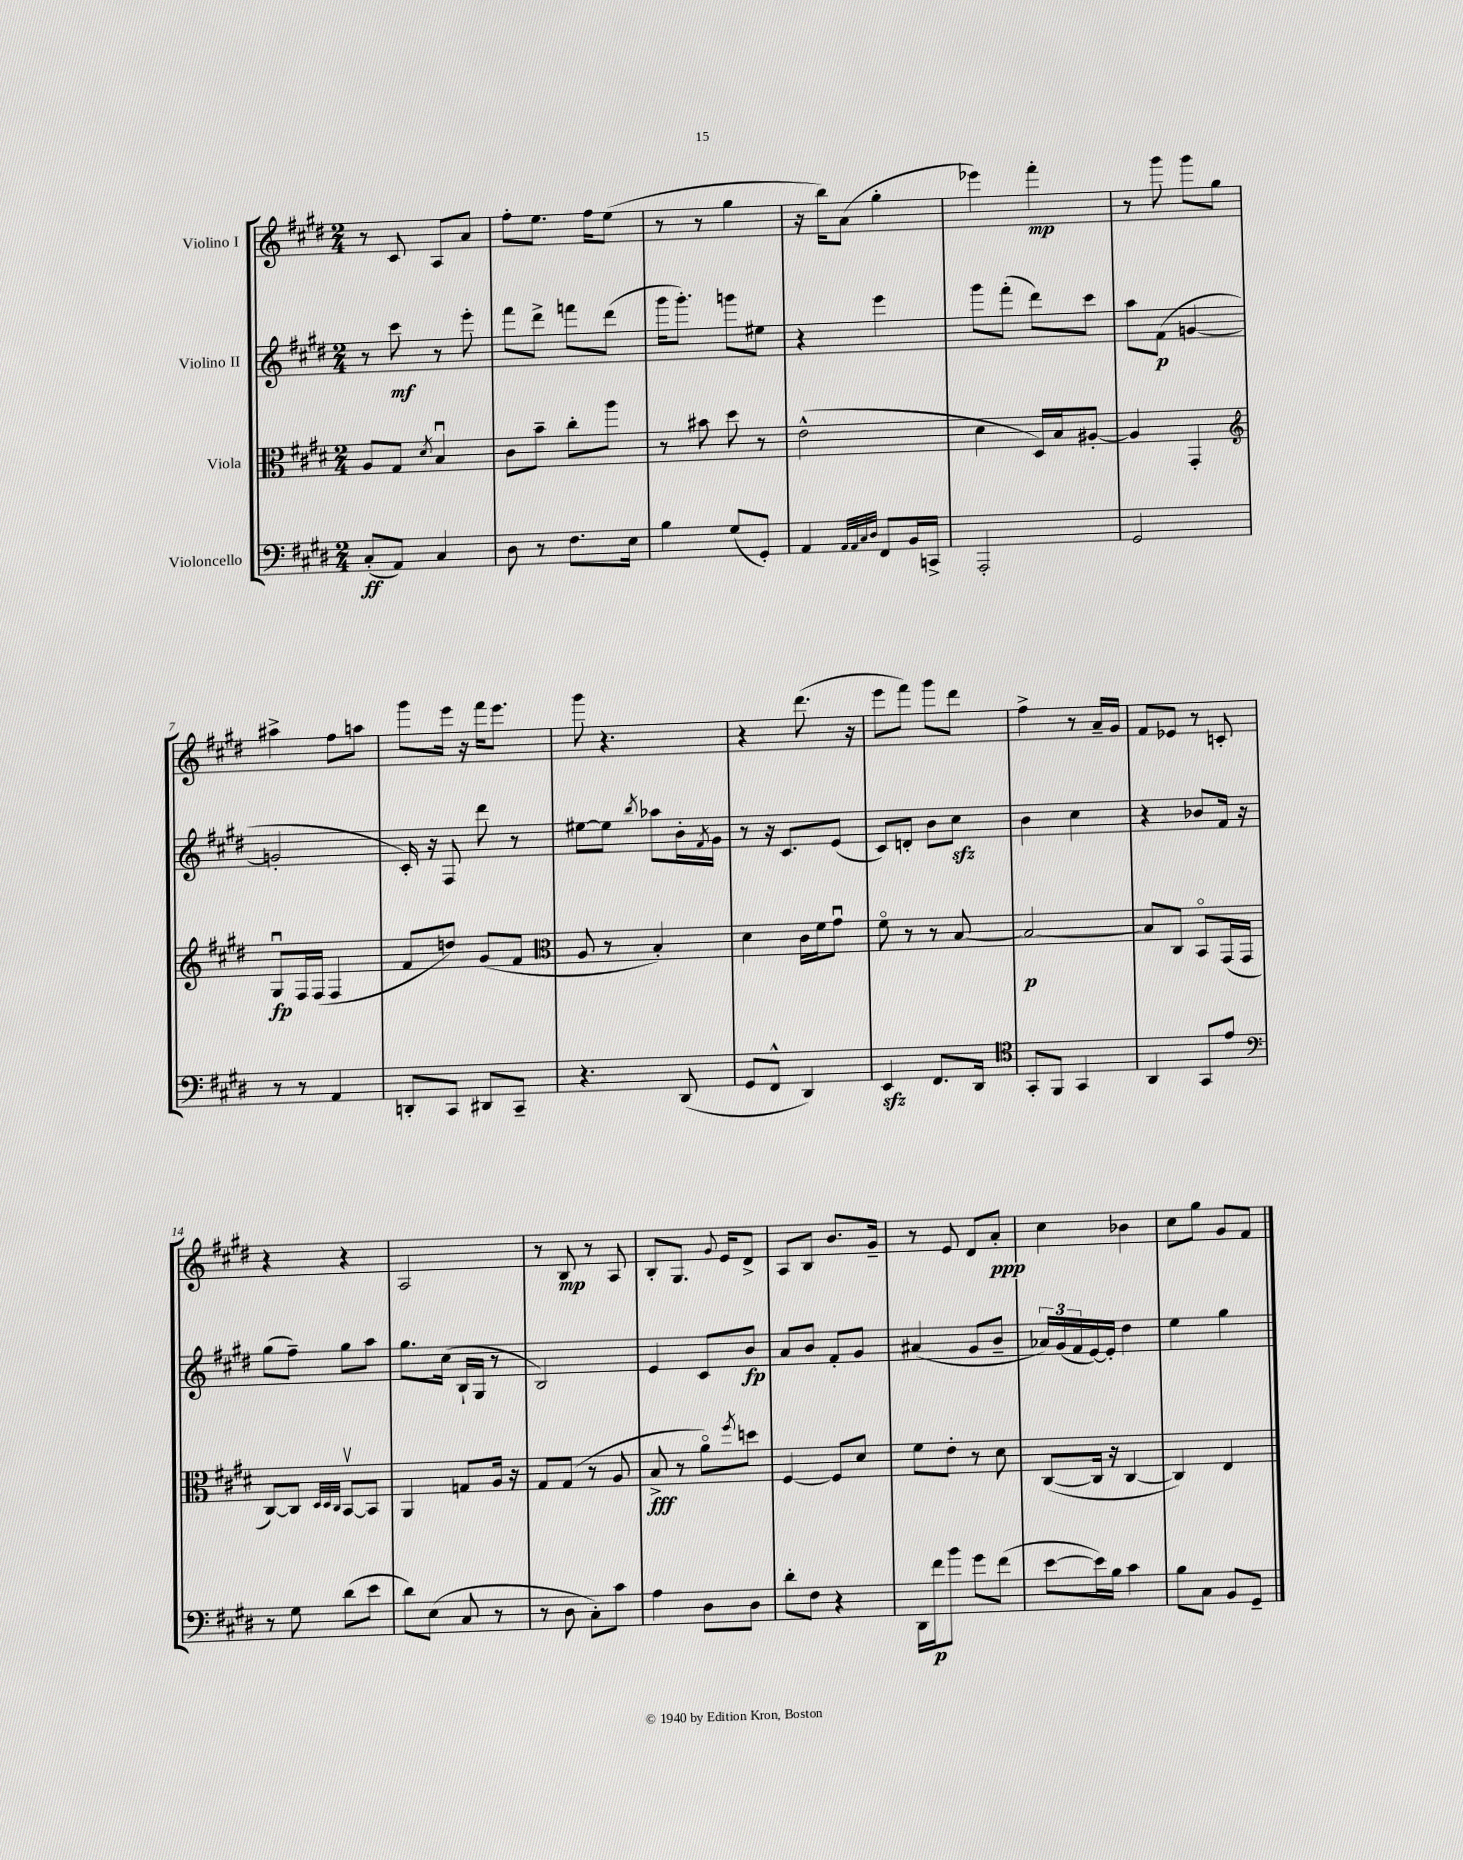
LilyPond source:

<<
\new StaffGroup <<
\new Staff = "s0" \with { instrumentName = "Violino I" } {
    \clef treble \key e \major \numericTimeSignature \time 2/4
    r8 cis'8 a8 a'8 |
    fis''8-. e''8. fis''16 e''8( |
    r8 r8 gis''4 |
    r16 b''16) a'8( gis''4-. |
    ees'''4) fis'''4-.\mp |
    r8 gis'''8 gis'''8 gis''8 |
    ais''4-> fis''8 a''8 |
    gis'''8 e'''16 r16 fis'''16 e'''8. |
    gis'''8 r4. |
    r4 dis'''8.( r16 |
    e'''8 fis'''8) gis'''8 dis'''8 |
    fis''4-> r8 a'16-- gis'16 |
    fis'8 ees'8 r8 c'8-. |
    r4 r4 |
    a2 |
    r8 b8\mp r8 a8 |
    b8-. gis8. \appoggiatura { gis'8 } e'16 dis'8-> |
    a8 b8 b'8. gis'16-- |
    r8 e'8 dis'8 a'8-.\ppp |
    cis''4 bes'4 |
    cis''8 gis''8 gis'8 fis'8 \bar "|." |
}
\new Staff = "s1" \with { instrumentName = "Violino II" } {
    \clef treble \key e \major \numericTimeSignature \time 2/4
    r8 cis'''8\mf r8 e'''8-. |
    fis'''8 dis'''8-> f'''8 dis'''8( |
    gis'''16 gis'''8.-.) g'''8 eis''8 |
    r4 e'''4 |
    gis'''8 fis'''8-.( dis'''8) cis'''8 |
    a''8 fis'8\p( g'4~ |
    g'2-. |
    cis'16-.) r16 fis8 dis'''8 r8 |
    eis''8~ eis''8 \acciaccatura { b''8 } aes''8 b'16-. \acciaccatura { fis'8 } gis'16 |
    r8 r16 cis'8. e'8( |
    cis'8) d'8-. b'8 cis''8\sfz |
    b'4 cis''4 |
    r4 bes'8 fis'16 r16 |
    gis''8( fis''8--) gis''8 a''8 |
    gis''8. cis''16( b16-! gis16 r8 |
    b2) |
    e'4 cis'8 b'8\fp |
    a'8 b'8 fis'8-. gis'8 |
    ais'4( gis'8 b'8-- |
    \tuplet 3/2 { aes'16) gis'16( fis'16 } e'16~) e'16-. dis''4 |
    e''4 gis''4 \bar "|." |
}
\new Staff = "s2" \with { instrumentName = "Viola" } {
    \clef alto \key e \major \numericTimeSignature \time 2/4
    a8 gis8 \acciaccatura { dis'8 } b4\downbow |
    cis'8 b'8-- cis''8-. a''8 |
    r8 bis'8 dis''8 r8 |
    e'2-^( |
    dis'4 dis16) b16 ais8~-. |
    ais4 gis,4-. |
    \clef treble gis8\downbow\fp fis16 fis16( fis4 |
    fis'8 d''8) gis'8( fis'8 |
    \clef alto a8 r8 b4-.) |
    dis'4 cis'16 fis'16 gis'8\downbow |
    fis'8\flageolet r8 r8 b8~ |
    b2~\p |
    b8 cis8 b,8\flageolet gis,16( gis,16 |
    cis8~) cis8 \grace { dis32 dis32 cis32 } b,8~\upbow b,8 |
    a,4 g8 a16 r16 |
    gis8 gis8( r8 a8 |
    b8->\fff r8 a'8\flageolet) \acciaccatura { fis''8 } d''8 |
    fis4~ fis8 dis'8 |
    fis'8 e'8-. r8 dis'8 |
    cis8~( cis16 r16 cis4~ |
    cis4) e4 \bar "|." |
}
\new Staff = "s3" \with { instrumentName = "Violoncello" } {
    \clef bass \key e \major \numericTimeSignature \time 2/4
    cis8-.\ff( a,8) cis4 |
    dis8 r8 fis8. e16 |
    b4 gis8( gis,8-.) |
    a,4 \grace { a,32 a,32 cis32 dis32 } fis,8 b,16 c,16-> |
    a,,2-. |
    gis,2 |
    r8 r8 a,4 |
    d,8-. cis,8 dis,8 cis,8-- |
    r4. dis,8( |
    gis,8 fis,8-^ dis,4) |
    e,4\sfz fis,8. dis,16 |
    \clef tenor gis,8-. fis,8 gis,4 |
    a,4 gis,8 e'8 |
    \clef bass r8 gis8 dis'8( e'8 |
    dis'8) e8( cis8 r8 |
    r8 dis8 cis8-.) cis'8 |
    a4 dis8 dis8 |
    dis'8-. fis8 r4 |
    dis,16 fis'16\p b'8 gis'8 fis'8( |
    e'8~ e'16) b16 cis'4 |
    b8 cis8 b,8 gis,8-- \bar "|." |
}
>>
>>
